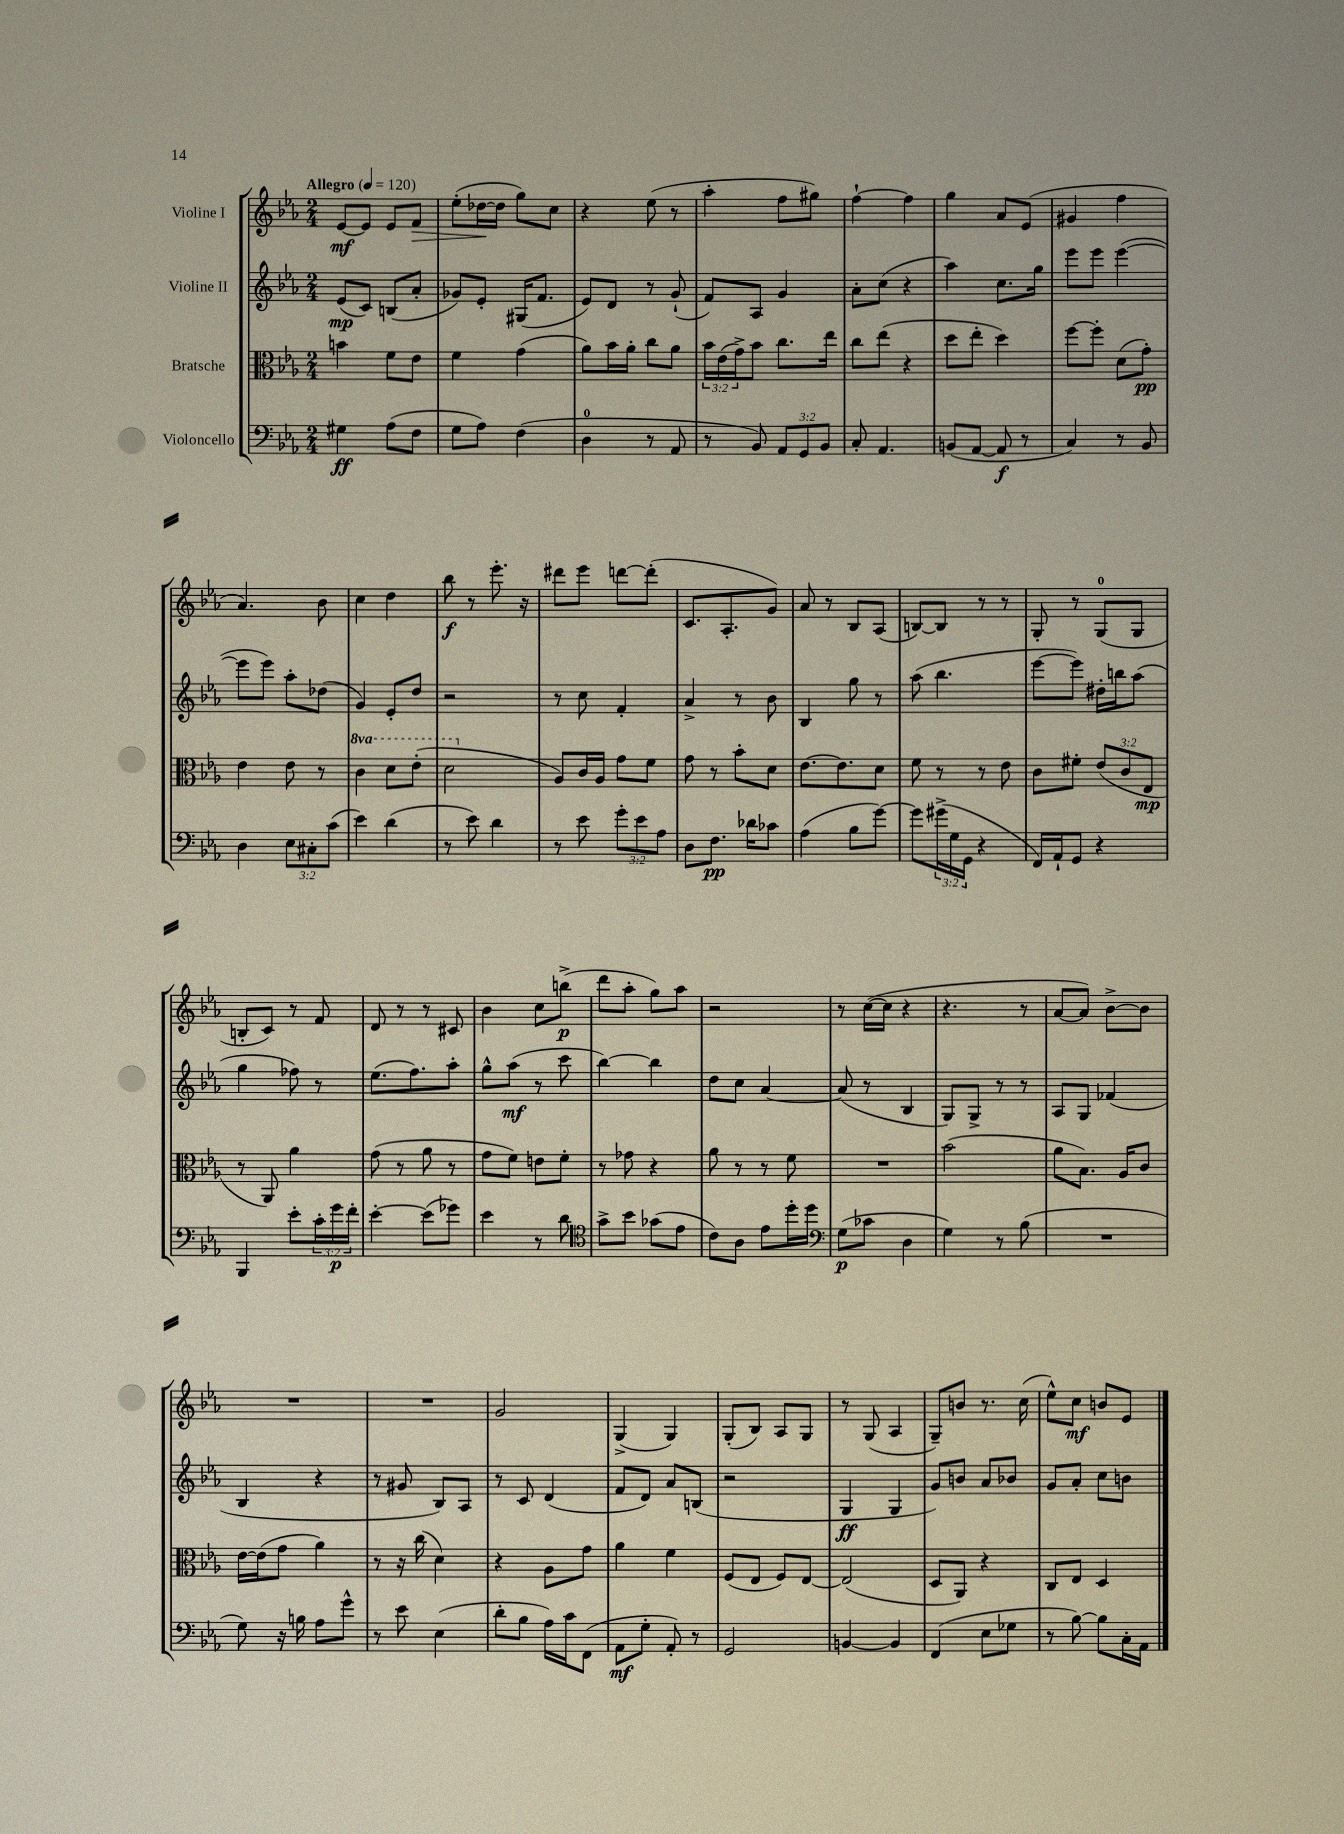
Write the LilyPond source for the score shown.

<<
\new StaffGroup <<
\new Staff = "s0" \with { instrumentName = "Violine I" } {
    \clef treble \key ees \major \numericTimeSignature \time 2/4 \tempo "Allegro" 4 = 120
    ees'8~\mf ees'8 ees'8 f'8\> |
    ees''8-.( des''16~\! des''16 g''8) c''8 |
    r4 ees''8( r8 |
    aes''4-. f''8 gis''8) |
    f''4~-! f''4 |
    g''4 aes'8 ees'8( |
    gis'4 f''4 |
    aes'4.) bes'8 |
    c''4 d''4 |
    bes''8\f r8 ees'''8.-. r16 |
    dis'''8 ees'''8 d'''8~ d'''8-.( |
    c'8. aes8.-. g'8) |
    aes'8 r8 bes8 aes8( |
    b8~) b8 r8 r8 |
    g8-. r8 g8-0( g8 |
    b8-. c'8) r8 f'8 |
    d'8 r8 r8 cis'8 |
    bes'4 c''8 b''8->\p( |
    d'''8 aes''8-. g''8) aes''8 |
    r2 |
    r8 c''16~( c''16 r4 |
    r4. r8 |
    aes'8~ aes'8) bes'8~-> bes'8 |
    R2 |
    R2 |
    g'2 |
    g4->( g4) |
    g8-.( bes8) aes8 g8 |
    r8 g8( aes4 |
    g8--) b'8 r8. c''16( |
    ees''8-^) c''8\mf b'8 ees'8 \bar "|." |
}
\new Staff = "s1" \with { instrumentName = "Violine II" } {
    \clef treble \key ees \major \numericTimeSignature \time 2/4
    ees'8\mp( c'8) b8( aes'8-. |
    ges'8) ees'8-. gis16( f'8. |
    ees'8) d'8 r8 g'8-!( |
    f'8) aes8 g'4 |
    aes'8-. c''8( r4 |
    aes''4) c''8. g''16 |
    ees'''8 ees'''8 ees'''4~( |
    ees'''8 ees'''8) aes''8-. des''8( |
    g'4) ees'8-. d''8 |
    r2 |
    r8 c''8 f'4-. |
    aes'4-> r8 bes'8 |
    bes4 g''8 r8 |
    aes''8( bes''4. |
    ees'''8~ ees'''8) dis''16-. b''16 aes''8( |
    g''4 fes''8) r8 |
    ees''8.( f''8.) aes''8-. |
    g''8-^ aes''8\mf( r8 c'''8 |
    bes''4~) bes''4 |
    d''8 c''8 aes'4~ |
    aes'8( r8 bes4 |
    g8) g8-> r8 r8 |
    aes8 g8 fes'4( |
    bes4 r4 |
    r8 gis'8 bes8) aes8 |
    r8 c'8 d'4( |
    f'8 d'8) aes'8 b8( |
    r2 |
    g4\ff g4 |
    g'8) b'8 aes'8 bes'8 |
    g'8 aes'8-. c''8 b'8 \bar "|." |
}
\new Staff = "s2" \with { instrumentName = "Bratsche" } {
    \clef alto \key ees \major \numericTimeSignature \time 2/4 \override Staff.TupletNumber.text = #tuplet-number::calc-fraction-text \set Staff.ottavationMarkups = #ottavation-simple-ordinals
    b'4 f'8 ees'8 |
    f'4 g'4( |
    aes'8) bes'16 aes'16-. c''8 aes'8 |
    \tuplet 3/2 { bes'16 ees'16( g'16->) } bes'8 c''8. ees''16 |
    c''8 ees''8( r4 |
    d''8 ees''8-. d''4) |
    f''8~ f''8-. d'8( g'8-.\pp) |
    ees'4 ees'8 r8 |
    \ottava #1 c''4 d''8 ees''8-.( |
    d''2 \ottava #0 |
    aes8) c'16 aes16 g'8 f'8 |
    g'8 r8 bes'8-. d'8 |
    ees'8.~ ees'8. d'8 |
    f'8 r8 r8 ees'8 |
    c'8 fis'8-. \tuplet 3/2 { ees'8( c'8 ees8\mp } |
    r8 aes,8) aes'4 |
    g'8( r8 aes'8 r8 |
    g'8 f'8) e'8 f'8-. |
    r8 ges'8 r4 |
    aes'8 r8 r8 f'8 |
    R2 |
    bes'2( |
    aes'8 bes8.) aes16 c'8 |
    ees'16~ ees'16( g'8 aes'4) |
    r8 r16 c''16( d'4) |
    r4 aes8 g'8 |
    aes'4 f'4 |
    f8( ees8 f8) ees8~ |
    ees2( |
    d8 aes,8) r4 |
    c8 ees8 d4 \bar "|." |
}
\new Staff = "s3" \with { instrumentName = "Violoncello" } {
    \clef bass \key ees \major \numericTimeSignature \time 2/4 \override Staff.TupletNumber.text = #tuplet-number::calc-fraction-text
    gis4\ff aes8( f8 |
    g8 aes8) f4( |
    d4-0 r8 aes,8 |
    r8 bes,8) \tuplet 3/2 { aes,8 g,8 bes,8 } |
    c8-. aes,4. |
    b,8( aes,8~ aes,8\f r8 |
    c4) r8 bes,8 |
    d4 \tuplet 3/2 { ees8 cis8-. c'8( } |
    ees'4) d'4( |
    r8 ees'8) d'4 |
    r8 ees'8 \tuplet 3/2 { g'8-. ees'8 aes8 } |
    d8 f8.\pp des'16 ces'8 |
    aes4( bes8 g'8~) |
    g'8 \tuplet 3/2 { gis'16->( g16 g,16 } r4 |
    f,16) aes,16-! g,8 r4 |
    bes,,4 ees'8-. \tuplet 3/2 { c'16-. g'16\p f'16-. } |
    ees'4~-. ees'8( ges'8) |
    ees'4 r8 d'8 |
    \clef tenor g'8-> bes'8 ges'8( ees'8 |
    c'8) aes8 ees'8 d''16-. d''16 |
    \clef bass g8\p( ces'8 d4 |
    g4) r8 bes8( |
    R2 |
    g8) r16 b16 aes8 g'8-^ |
    r8 ees'8 ees4( |
    d'8-. bes8 aes16) c'16 f,8( |
    aes,8\mf g8-. aes,8-.) r8 |
    g,2 |
    b,4~ b,4 |
    f,4( ees8 ges8 |
    r8 bes8~) bes8 c16-. aes,16 \bar "|." |
}
>>
>>
\layout { \context { \Score \remove "Bar_number_engraver" } }
